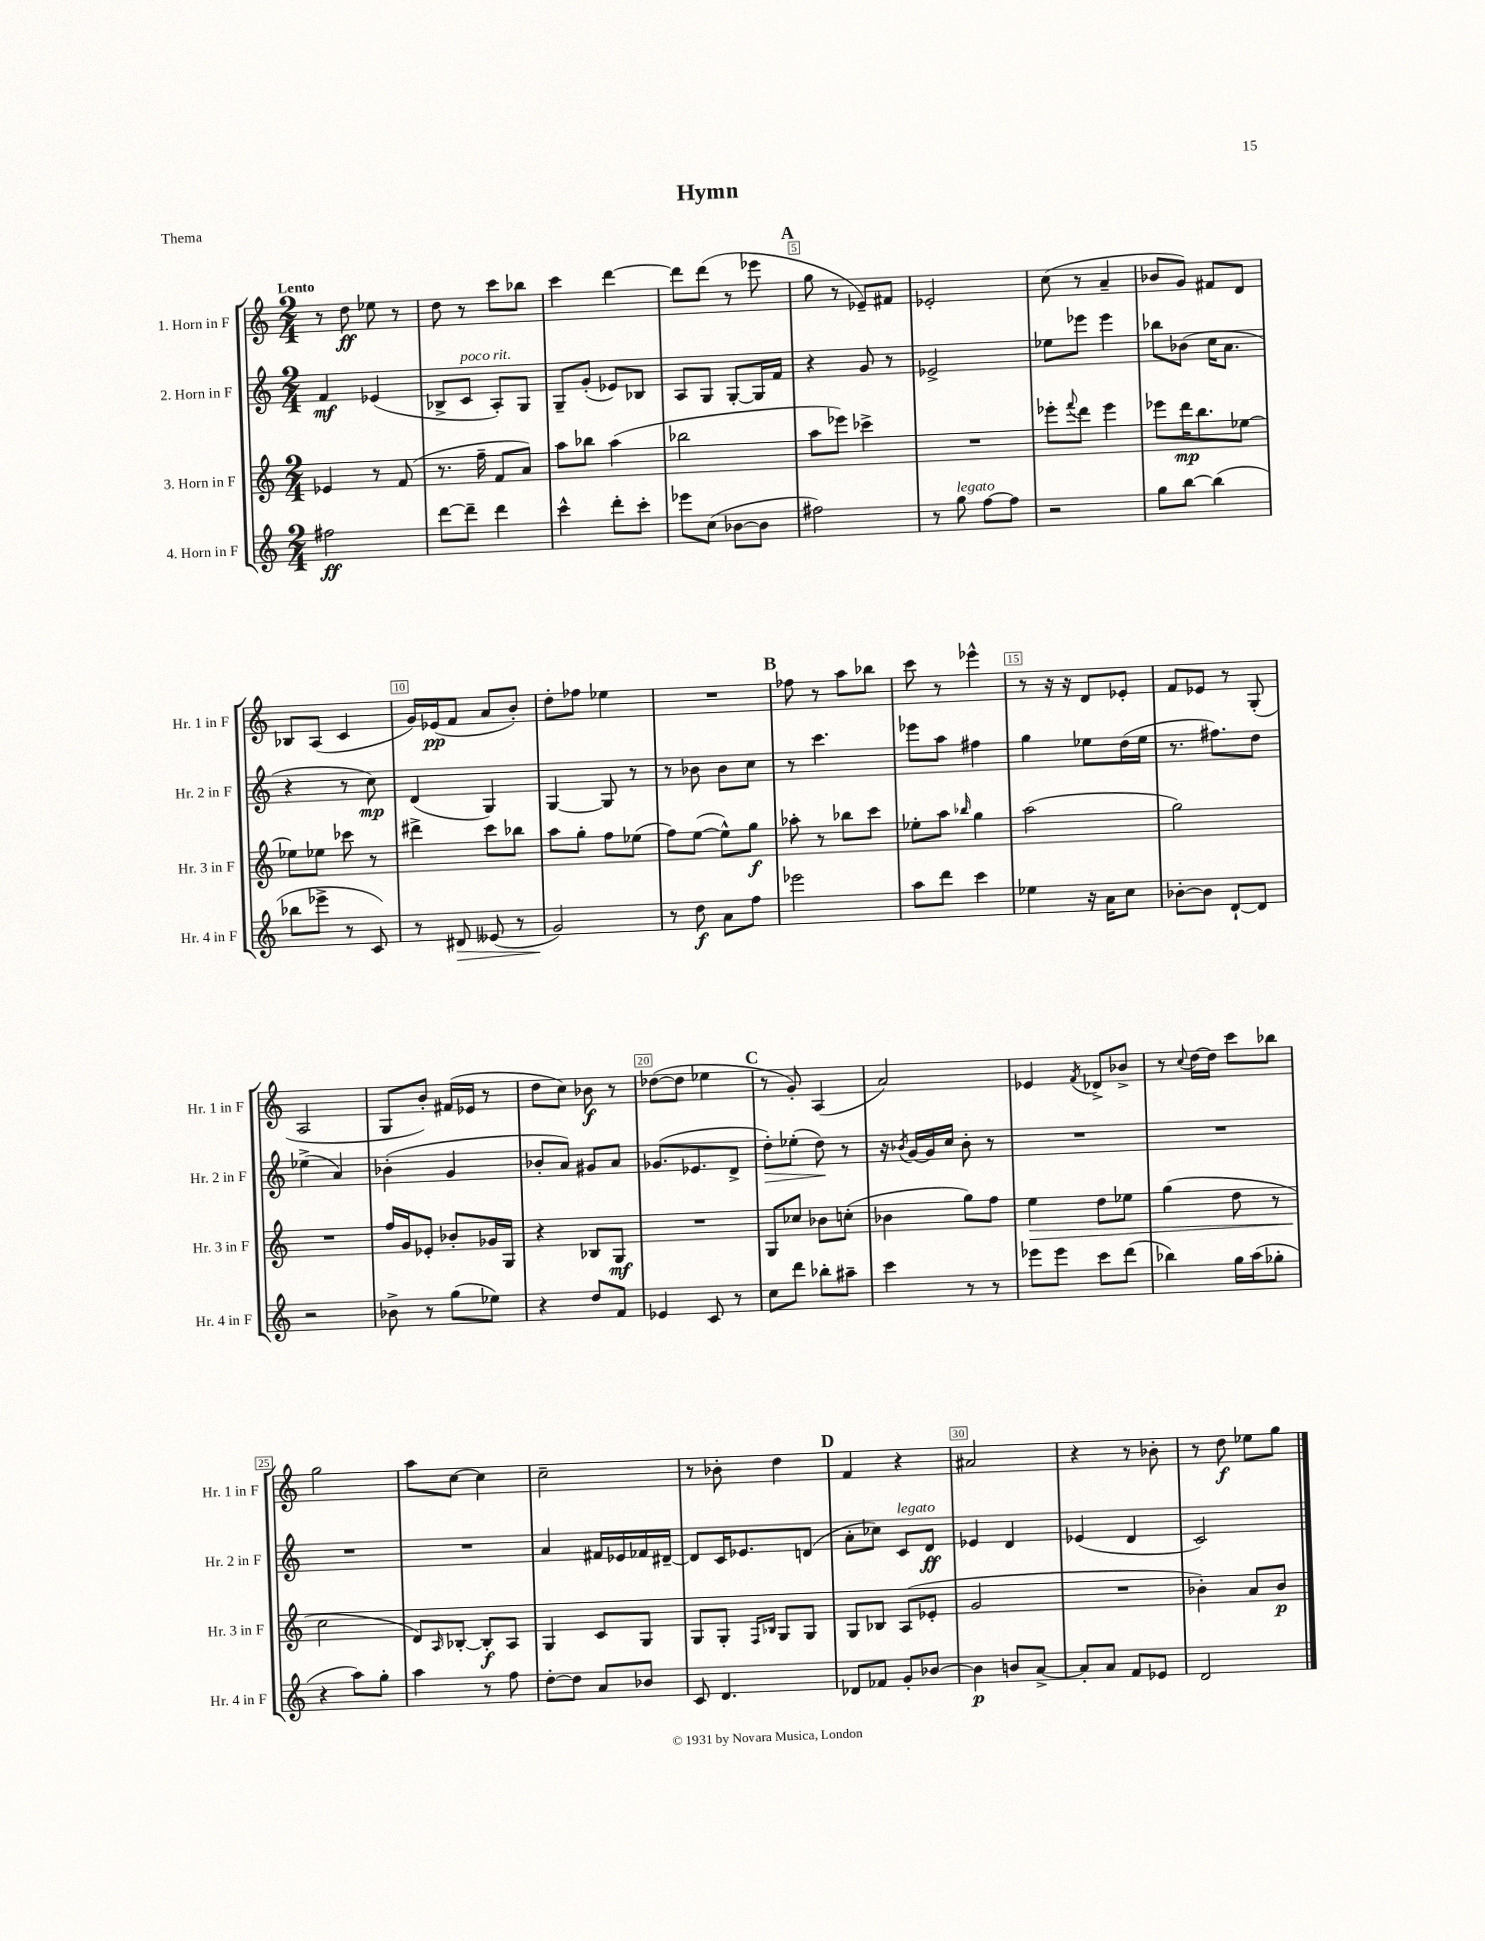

**kern	**dynam	**kern	**dynam	**kern	**dynam	**kern	**dynam
*part4	*part4	*part3	*part3	*part2	*part2	*part1	*part1
*staff4	*staff4	*staff3	*staff3	*staff2	*staff2	*staff1	*staff1
*I"4. Horn in F	*	*I"3. Horn in F	*	*I"2. Horn in F	*	*I"1. Horn in F	*
*I'Hr. 4 in F	*	*I'Hr. 3 in F	*	*I'Hr. 2 in F	*	*I'Hr. 1 in F	*
*clefG2	*	*clefG2	*	*clefG2	*	*clefG2	*
*k[]	*	*k[]	*	*k[]	*	*k[]	*
*M2/4	*	*M2/4	*	*M2/4	*	*M2/4	*
=1	=1	=1	=1	=1	=1	=1	=1
!	!	!	!	!	!	!LO:TX:a:B:t=Lento	!
2ff#X\	ff	4e-X/	.	4f/	mf	8r	.
.	.	.	.	.	.	8dd\	ff
.	.	8r	.	(4e-X/	.	8ee-X\	.
.	.	(8f/	.	.	.	8r	.
=2	=2	=2	=2	=2	=2	=2	=2
[8ddd\L	.	8.r	.	8B-X^/L	.	8dd\	.
!	!	!	!	!LO:TX:a:i:t=poco rit.	!	!	!
8ddd~\J]	.	.	.	8c/J	.	8r	.
.	.	16ff~\	.	.	.	.	.
4ddd\	.	8f/L	.	8A'/L)	.	8ccc\L	.
.	.	8a/J)	.	8G/J	.	8bb-X\J	.
=3	=3	=3	=3	=3	=3	=3	=3
4ccc^^\	.	8aa\L	.	8G~/L	.	4ccc\	.
.	.	8bb-X\J	.	(8g'/J	.	.	.
8ddd'\L	.	(4aa\	.	8e-X/L)	.	[4ddd\	.
8ccc'\J	.	.	.	8B-X/J	.	.	.
=4	=4	=4	=4	=4	=4	=4	=4
8eee-X\L	.	2bb-X\	.	8A/L	.	8ddd\L]	.
(8cc\J	.	.	.	8G/J	.	(8ddd\J	.
[8b-X\L	.	.	.	[8G'/L	.	8r	.
8b-\J]	.	.	.	16G/L]	.	8eee-X\	.
.	.	.	.	16f/JJ	.	.	.
!!LO:REH:place=s1:t=A
=5	=5	=5	=5	=5	=5	=5	=5
2ff#X\)	.	8aa\L	.	4r	.	8gg\	.
.	.	8eee-X\J)	.	.	.	8r	.
.	.	4ccc-X^\	.	8g/	.	8e-X~/L)	.
.	.	.	.	8r	.	8f#X/J	.
=6	=6	=6	=6	=6	=6	=6	=6
8r	.	2r	.	2e-X^/	.	2e-X'/	.
!LO:TX:a:i:t=legato	!	!	!	!	!	!	!
8gg\	.	.	.	.	.	.	.
[8ff\L	.	.	.	.	.	.	.
8ff\J]	.	.	.	.	.	.	.
=7	=7	=7	=7	=7	=7	=7	=7
2r	.	8eee-X'\L	.	8ee-X\L	.	(8cc\	.
.	.	8qqfff/	.	.	.	.	.
.	.	8ddd\J	.	8eee-X\J	.	8r	.
.	.	4eee-\	.	4eee-\	.	4a~/	.
=8	=8	=8	=8	=8	=8	=8	=8
8gg\L	.	8eee-X\L	.	8bb-X\L	.	8b-X/L	.
[8bb\J	.	16ddd\K	mp	(8b-X\J	.	8g/J)	.
.	.	8.bb\	.	.	.	.	.
(4bb\]	.	.	.	16cc\KL	.	8f#X/L	.
.	.	.	.	8.a\J	.	.	.
.	.	[8ee-X\J	.	.	.	8d/J	.
!!LO:LB:g=z
=9	=9	=9	=9	=9	=9	=9	=9
8bb-X\L	.	8ee-X\L]	.	4r	.	8B-X/L	.
8eee-X^\J	.	8ee-X\J	.	.	.	(8A/J	.
8r	.	8ccc-X\	.	8r	.	4c/	.
8c/)	.	8r	.	8cc\)	mp	.	.
=10	=10	=10	=10	=10	=10	=10	=10
8r	.	4ddd#X^\	.	(4d/	.	16g/LL)	.
.	.	.	.	.	.	(16e-X/J	pp
!	!LO:HP:b	!	!	!	!	!	!
8d#X/	>	.	.	.	.	8f/J	.
(8e--X/	.	8ccc\L	.	4G/)	.	8a/L	.
8r	.	8bb-X\J	.	.	.	8b'/J)	.
=11	=11	=11	=11	=11	=11	=11	=11
2g/)	.	8aa\L	.	[4G/	.	8dd'\L	.
.	.	8gg'\J	.	.	.	8ff-X\J	.
.	.	8ff\L	.	8G/]	.	4ee-X\	.
.	.	(8ee-X\J	.	8r	.	.	.
.	]	.	.	.	.	.	.
=12	=12	=12	=12	=12	=12	=12	=12
8r	.	8ff\L)	.	8r	.	2r	.
8dd\	f	([8ee\J	.	8b-X\	.	.	.
8a\L	.	8ee^^\L])	.	8b-\L	.	.	.
8ff\J	.	8gg\J	f	8cc\J	.	.	.
!!LO:REH:place=s1:t=B
=13	=13	=13	=13	=13	=13	=13	=13
2eee-X\	.	8aa-X'\	.	8r	.	8ff-X\	.
.	.	8r	.	4.ccc\	.	8r	.
.	.	8bb-X\L	.	.	.	8aa\L	.
.	.	8ccc\J	.	.	.	8bb-X\J	.
=14	=14	=14	=14	=14	=14	=14	=14
8aa\L	.	8ee-X'\L	.	8eee-X\L	.	8ccc\	.
8ddd\J	.	8aa\J	.	8aa\J	.	8r	.
.	.	16qqbb-X/	.	.	.	.	.
4ccc\	.	4gg\	.	4ff#X\	.	4eee-X^^\	.
=15	=15	=15	=15	=15	=15	=15	=15
4ee-X\	.	(2aa\	.	4gg\	.	8r	.
.	.	.	.	.	.	16r	.
.	.	.	.	.	.	16r	.
16r	.	.	.	8ee-X\L	.	8d/L	.
16a\KL	.	.	.	.	.	.	.
8cc\J	.	.	.	(16dd\L	.	8e-X'/J	.
.	.	.	.	16ee-\JJ	.	.	.
=16	=16	=16	=16	=16	=16	=16	=16
[8b-X'\L	.	2gg\)	.	8.r	.	8f/L	.
8b-\J]	.	.	.	.	.	8e-X/J	.
.	.	.	.	8.ff#X\L)	.	.	.
[8d`/L	.	.	.	.	.	8r	.
8d/J]	.	.	.	8dd\J	.	(8G'/	.
!!LO:LB:g=z
=17	=17	=17	=17	=17	=17	=17	=17
2r	.	2r	.	(4ee-X^\	.	2A/	.
.	.	.	.	4a/)	.	.	.
=18	=18	=18	=18	=18	=18	=18	=18
8b-X^\	.	16ff/LL	.	(4b-X'\	.	8G/L	.
.	.	16g/J	.	.	.	.	.
8r	.	8e-X'/J	.	.	.	8b'/J)	.
(8gg\L	.	8b-X'/L	.	4g/	.	(16f#X/LL	.
.	.	.	.	.	.	16e-X/JJ	.
8ee-X\J)	.	16g-X/L	.	.	.	8r	.
.	.	16G/JJ	.	.	.	.	.
=19	=19	=19	=19	=19	=19	=19	=19
4r	.	4r	.	8b-X'/L	.	8dd\L	.
.	.	.	.	8a/J)	.	8cc\J)	.
8dd/L	.	8B-X/L	.	8g#X/L	.	8b-X\	f
8f/J	.	8G/J	mf	8a/J	.	8r	.
=20	=20	=20	=20	=20	=20	=20	=20
4e-X/	.	2r	.	(8.g-X/L	.	([8dd-X\L	.
.	.	.	.	.	.	8dd-\J]	.
.	.	.	.	8.e-X/	.	.	.
8c/	.	.	.	.	.	4ee-X\	.
8r	.	.	.	8d^/J	.	.	.
!!LO:REH:place=s1:t=C
=21	=21	=21	=21	=21	=21	=21	=21
!	!	!	!	!	!LO:HP:b	!	!
8cc\L	.	8G/L	.	8dd'\L)	>	8r	.
8ddd\J	.	8cc-X/J	.	(8ee-X'\J	.	8g'/)	.
8bb-X'\L	.	8b-X\L	.	8dd\)	.	(4A/	.
8aa#X~\J	.	(8ccn'\J	.	8r	]	.	.
=22	=22	=22	=22	=22	=22	=22	=22
4ccc\	.	4b-X\	.	16r	.	2a/)	.
.	.	.	.	8qb-X/	.	.	.
.	.	.	.	[16g/LL	.	.	.
.	.	.	.	16g/]	.	.	.
.	.	.	.	16cc/JJ	.	.	.
8r	.	8gg\L)	.	8b-'\	.	.	.
8r	.	8ff\J	.	8r	.	.	.
=23	=23	=23	=23	=23	=23	=23	=23
!	!	!	!LO:HP:b	!	!	!	!
8eee-X\L	.	4ee\	>	2r	.	4e-X/	.
8eee-\J	.	.	.	.	.	.	.
.	.	.	.	.	.	8qf/	.
8ccc\L	.	8dd\L	.	.	.	8d-X^/L	.
(8ddd\J	.	8ee-X\J	.	.	.	8b-X^/J	.
=24	=24	=24	=24	=24	=24	=24	=24
4bb-X\)	.	(4gg\	.	2r	.	8r	.
.	.	.	.	.	.	8qqcc/	.
.	.	.	.	.	.	[16dd\LL	.
.	.	.	.	.	.	16dd\JJ]	.
16gg\LL	.	8dd\	.	.	.	8ccc\L	.
(16aa\J	.	.	.	.	.	.	.
8gg-X'\J	.	8r	.	.	.	8bb-X\J	.
!!LO:LB:g=z
=25	=25	=25	=25	=25	=25	=25	=25
4r	.	2cc\	.	2r	.	2gg\	.
8aa\L)	.	.	.	.	.	.	.
8gg'\J	.	.	.	.	.	.	.
.	.	.	]	.	.	.	.
=26	=26	=26	=26	=26	=26	=26	=26
4aa\	.	8d/L)	.	2r	.	8aa\L	.
.	.	16qqA/	.	.	.	.	.
.	.	[8B-X'/J	.	.	.	[8cc\J	.
8r	.	8B-'/L]	f	.	.	4cc\]	.
8ff\	.	8A/J	.	.	.	.	.
=27	=27	=27	=27	=27	=27	=27	=27
[8dd'\L	.	4G/	.	4a/	.	2cc~\	.
8dd\J]	.	.	.	.	.	.	.
8a/L	.	8c/L	.	16f#X/LL	.	.	.
.	.	.	.	16e-X/	.	.	.
8b-X/J	.	8G/J	.	16f-X/	.	.	.
.	.	.	.	[16d#X~/JJ	.	.	.
=28	=28	=28	=28	=28	=28	=28	=28
8c/	.	8G/L	.	8d#/L]	.	8r	.
4.d/	.	8G'/J	.	16c/K	.	8b-X'\	.
.	.	.	.	8.e-X/	.	.	.
.	.	16qqF/LL	.	.	.	.	.
.	.	16qqB-X/JJ	.	.	.	.	.
.	.	8G/L	.	.	.	4dd\	.
.	.	8G/J	.	(8dn/J	.	.	.
!!LO:REH:place=s1:t=D
=29	=29	=29	=29	=29	=29	=29	=29
8d-X/L	.	8G/L	.	8a'\L	.	4f/	.
8f-X/J	.	8B-X/J	.	8cc-X\J)	.	.	.
!	!	!	!	!LO:TX:a:i:t=legato	!	!	!
8g'/L	.	(8A/L	.	8c/L	.	4r	.
[8b-X/J	.	8e-X'/J	.	8d/J	ff	.	.
=30	=30	=30	=30	=30	=30	=30	=30
4b-\]	p	2g/	.	4e-X/	.	2a#X/	.
8bn/L	.	.	.	4d/	.	.	.
[8a^/J	.	.	.	.	.	.	.
=31	=31	=31	=31	=31	=31	=31	=31
8a'/L]	.	2r	.	(4e-X/	.	4r	.
8a/J	.	.	.	.	.	.	.
8f/L	.	.	.	4d/	.	8r	.
8e-X/J	.	.	.	.	.	8b-X'\	.
=32	=32	=32	=32	=32	=32	=32	=32
2d/	.	4b-X'\)	.	2c/)	.	8r	.
.	.	.	.	.	.	8dd\	f
.	.	8a/L	.	.	.	8ee-X\L	.
.	.	8b-/J	p	.	.	8gg\J	.
==	==	==	==	==	==	==	==
*-	*-	*-	*-	*-	*-	*-	*-
